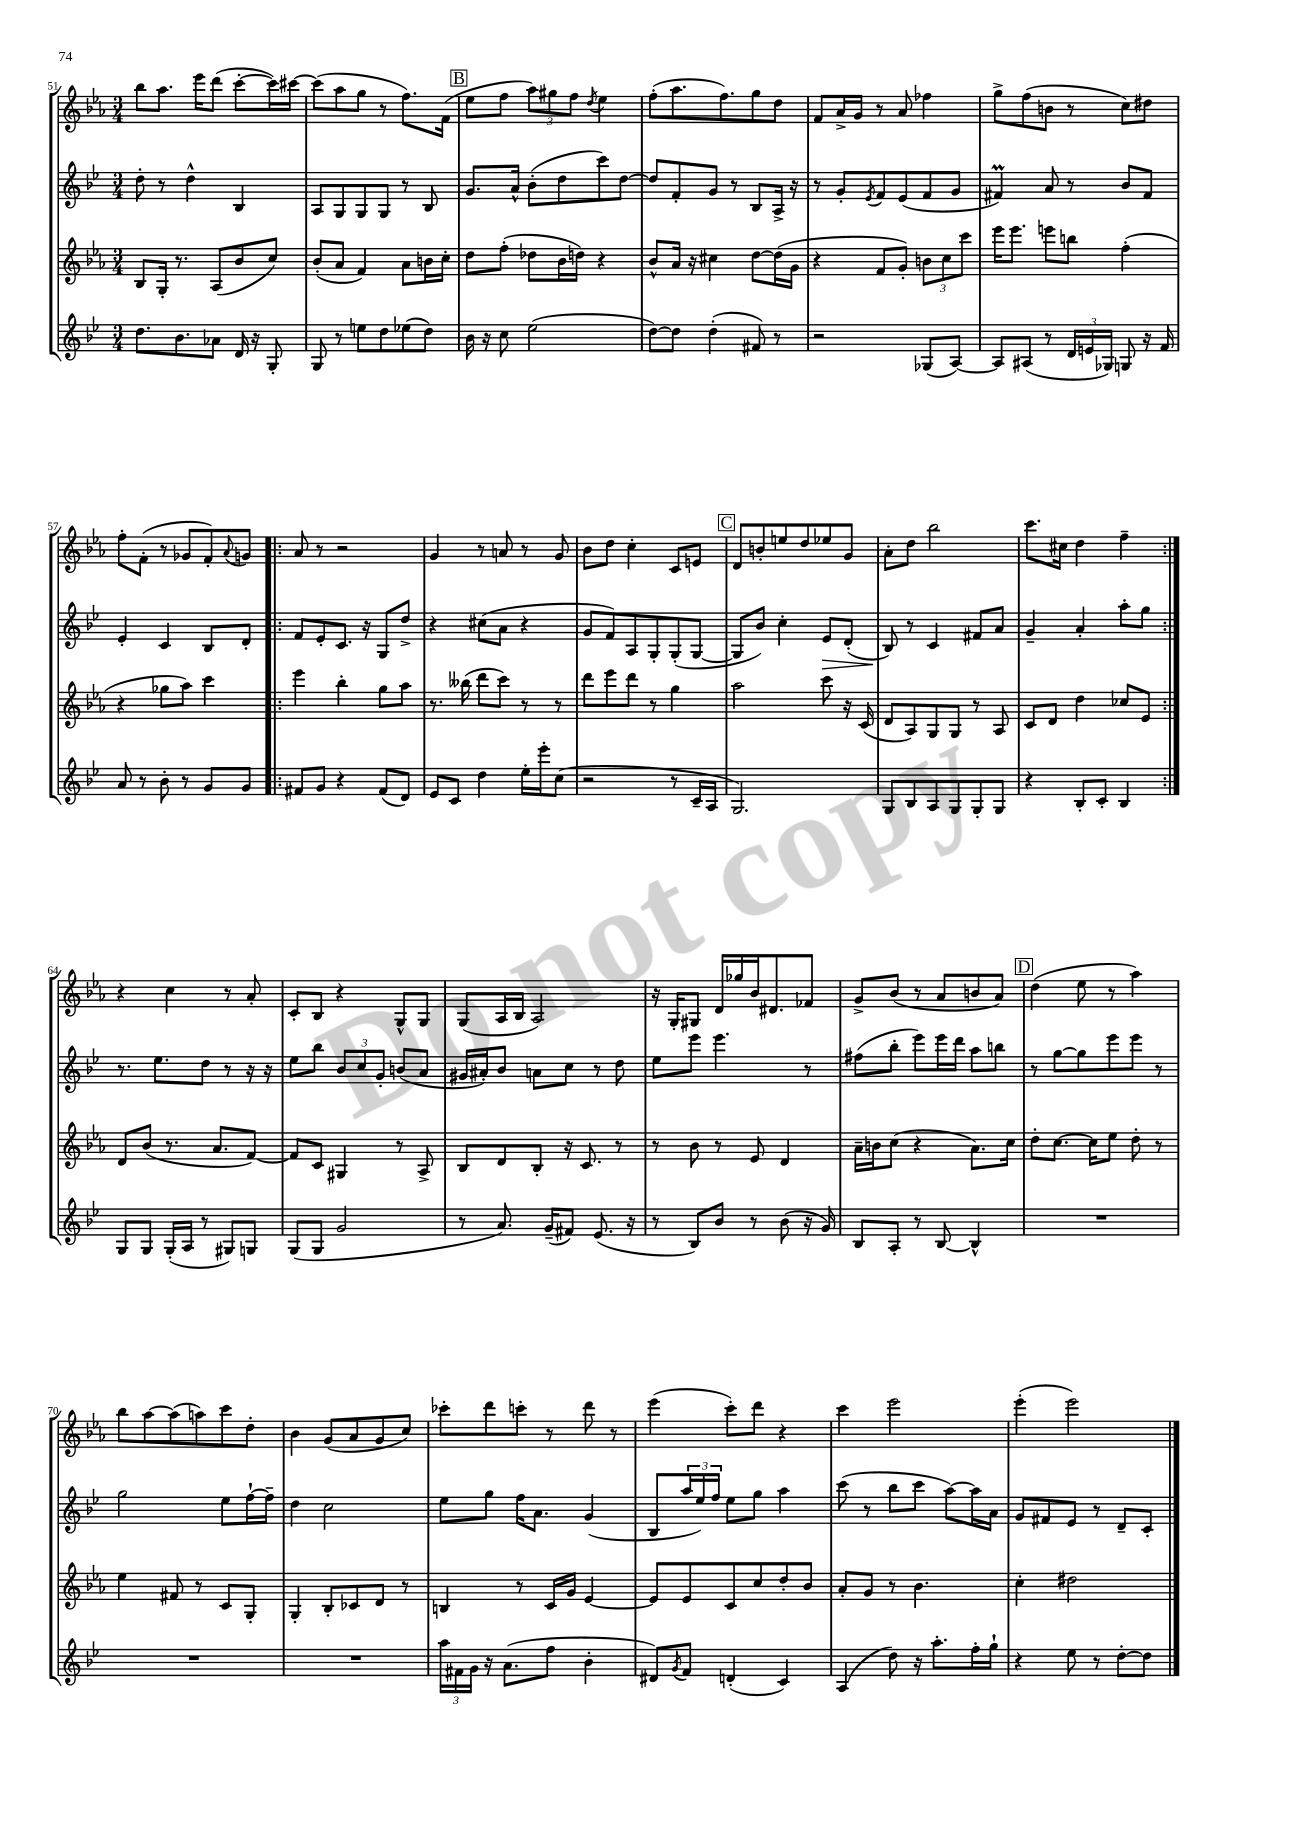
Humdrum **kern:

**kern	**kern	**kern	**kern
*staff4	*staff3	*staff2	*staff1
*clefG2	*clefG2	*clefG2	*clefG2
*k[b-e-]	*k[b-e-a-]	*k[b-e-]	*k[b-e-a-]
*M3/4	*M3/4	*M3/4	*M3/4
8.dd	8B-	8dd'	8bb-
.	16G'	8r	8.aa-
8.b-	8.r	.	.
.	.	4dd^^	.
.	.	.	16eee-
8a-	(8A-	.	(8ddd
16d	8b-	4B-	[8ccc'
16r	.	.	.
8G'	8cc)	.	16ccc])
.	.	.	[16ccc#
=	=	=	=
8G	(8b-'	8A	(8ccc#]
8r	8a-	8G	8aa-
8ee	4f)	8G	8gg
8dd	.	8G	8r
(8ee-	8a-	8r	8.ff)
8dd)	16b	8B-	.
.	16cc'	.	(16f
=	=	=	=
16b-	8dd	8.g	8ee-
16r	.	.	.
8cc	(8ff'	.	8ff
.	.	16a^^	.
(2ee-	8dd-	(8b-'	12aa-)
.	.	.	12gg#
.	16b-	8dd	.
.	.	.	12ff
.	16dd)	.	.
.	.	.	8qdd
.	4r	8ccc)	4ee-
.	.	[8dd	.
=	=	=	=
[8dd)	8b-^^	8dd]	(8ff'
8dd]	16a-	8f'	8.aa-
.	16r	.	.
(4dd'	4cc#	8g	.
.	.	.	8.ff)
.	.	8r	.
8f#)	[8dd	8B-	8gg
8r	(16dd]	16A^	8dd
.	16g	16r	.
=	=	=	=
2r	4r	8r	8f
.	.	8g'	16a-^
.	.	.	16g
.	.	8qe-	.
.	8f	8f	8r
.	8g')	(8e-	8a-
(8G-	12b	8f	4ff-
.	12cc	.	.
[8A)	.	8g	.
.	12ccc	.	.
=	=	=	=
8A]	16eee-	4f#)	8gg^
.	8.eee-	.	.
(8A#	.	.	(8ff
8r	8eee	8a	8b
24d	8bb	8r	8r
24e	.	.	.
24G-)	.	.	.
8G	(4ff'	8b-	8cc)
16r	.	8f#	8dd#
16f	.	.	.
=	=	=	=
8a	4r	4e-'	8ff'
8r	.	.	(8f'
8b-'	8gg-	4c	8r
8r	8aa-)	.	8g-
8g	4ccc	8B-	8f')
.	.	.	8qqa-
8g	.	8d'	8g
=!|:	=!|:	=!|:	=!|:
8f#	4eee-	8f	8a-
8g	.	8e-'	8r
4r	4bb-'	8.c	2r
.	.	16r	.
(8f#	8gg	8G	.
8d)	8aa-	8dd^	.
=	=	=	=
8e-	8.r	4r	4g
8c	.	.	.
.	(16bb--	.	.
4dd	8ddd	(8cc#	8r
.	8ccc)	8a	8a
16ee-'	8r	4r	8r
16eee-'	.	.	.
(8cc	8r	.	8g
=	=	=	=
2r	8ddd	8g	8b-
.	8eee-	8f)	8dd
.	8ddd	8A	4cc'
.	8r	8G'	.
8r	4gg	(8G'	8c
16c~	.	[8G	8e
16A	.	.	.
=	=	=	=
2.G)	2aa-	8G]	8d
.	.	8b-)	8b'
.	.	4cc'	8ee
.	.	.	8dd
.	8ccc	8e-	8ee-
.	16r	(8d'	8g
.	(16c	.	.
=	=	=	=
8G	8d	8B-)	8a-'
8B-	8A-)	8r	8dd
8A	8G	4c	2bb-
8G	8G	.	.
8G'	8r	8f#	.
8G	8A-	8a	.
=	=	=	=
4r	8c	4g~	8.ccc
.	8d	.	.
.	.	.	16cc#
8B-'	4dd	4a'	4dd
8c'	.	.	.
4B-	8cc-	8aa'	4ff~
.	8e-	8gg	.
=:|!	=:|!	=:|!	=:|!
8G	8d	8.r	4r
8G	(8b-	.	.
.	.	8.ee-	.
(16G'	8.r	.	4cc
16A	.	.	.
8r	.	8dd	.
.	8.a-	.	.
8G#)	.	8r	8r
8G	[8f)	16r	8a-'
.	.	16r	.
=	=	=	=
(8G	8f]	8ee-	8c'
8G	8c	8bb-	8B-
2g	4G#	12b-	4r
.	.	12cc	.
.	.	12g'	.
.	8r	(8b	8G^^
.	8A-^	8a	8G
=	=	=	=
8r	8B-	16g#	(8G
.	.	16a#')	.
8.a)	8d	8b-	16A-
.	.	.	16B-
.	8B-'	8a	2A-)
(16g~	.	.	.
8f#)	16r	8cc	.
.	8.c	.	.
(8.e-	.	8r	.
.	8r	8dd	.
16r	.	.	.
=	=	=	=
8r	8r	8ee-	16r
.	.	.	16G'
8B-)	8b-	8eee-	8G#
8b-	8r	4.eee-	16d
.	.	.	16gg-
8r	8e-	.	16b-
.	.	.	8.d#
(8b-	4d	.	.
16r	.	8r	8f-
16g)	.	.	.
=	=	=	=
8B-	16a-~	(8ff#	8g^
.	16b	.	.
8A'	(8cc	8bb-'	(8b-
8r	4r	8eee-)	8r
[8B-	.	16eee-	8a-
.	.	16ddd	.
4B-^^]	8.a-)	8aa	8b
.	.	8bb	8a-)
.	16cc	.	.
=	=	=	=
2.r	8dd'	8r	(4dd
.	[8.cc	[8gg	.
.	.	8gg]	8ee-
.	16cc]	.	.
.	8ee-	8eee-	8r
.	8dd'	8eee-	4aa-)
.	8r	8r	.
=	=	=	=
2.r	4ee-	2gg	8bb-
.	.	.	[8aa-
.	8f#	.	(8aa-]
.	8r	.	8aa)
.	8c	8ee-	8ccc
.	8G'	[16ff`	8dd'
.	.	16ff~]	.
=	=	=	=
2.r	4G'	4dd	4b-
.	8B-'	2cc	(8g
.	8c-	.	8a-
.	8d	.	8g
.	8r	.	8cc)
=	=	=	=
24aa	4B	8ee-	8ccc-'
24f#	.	.	.
24g	.	.	.
16r	.	8gg	8ddd
(8.a	.	.	.
.	8r	16ff	8ccc'
.	.	8.a	.
8ff	16c	.	8r
.	16g	.	.
4b-'	[4e-	(4g	8ddd
.	.	.	8r
=	=	=	=
8d#)	8e-]	8B-	(4eee-
8qg	.	.	.
8f	8e-	24aa	.
.	.	24ee-)	.
.	.	24ff	.
(4d'	8c	8ee-	8ccc')
.	8cc	8gg	8ddd
4c)	8dd'	4aa	4r
.	8b-	.	.
=	=	=	=
(4A	8a-'	(8ccc	4ccc
.	8g	8r	.
8dd)	8r	8bb-	2eee-
16r	4.b-	8ccc	.
8.aa'	.	.	.
.	.	[8aa)	.
16ff'	.	16aa]	.
16gg`	.	16a	.
=	=	=	=
4r	4cc'	8g	(4eee-'
.	.	8f#	.
8ee-	2dd#	8e-	2eee-)
8r	.	8r	.
[8dd'	.	8d~	.
8dd]	.	8c'	.
==	==	==	==
*-	*-	*-	*-
